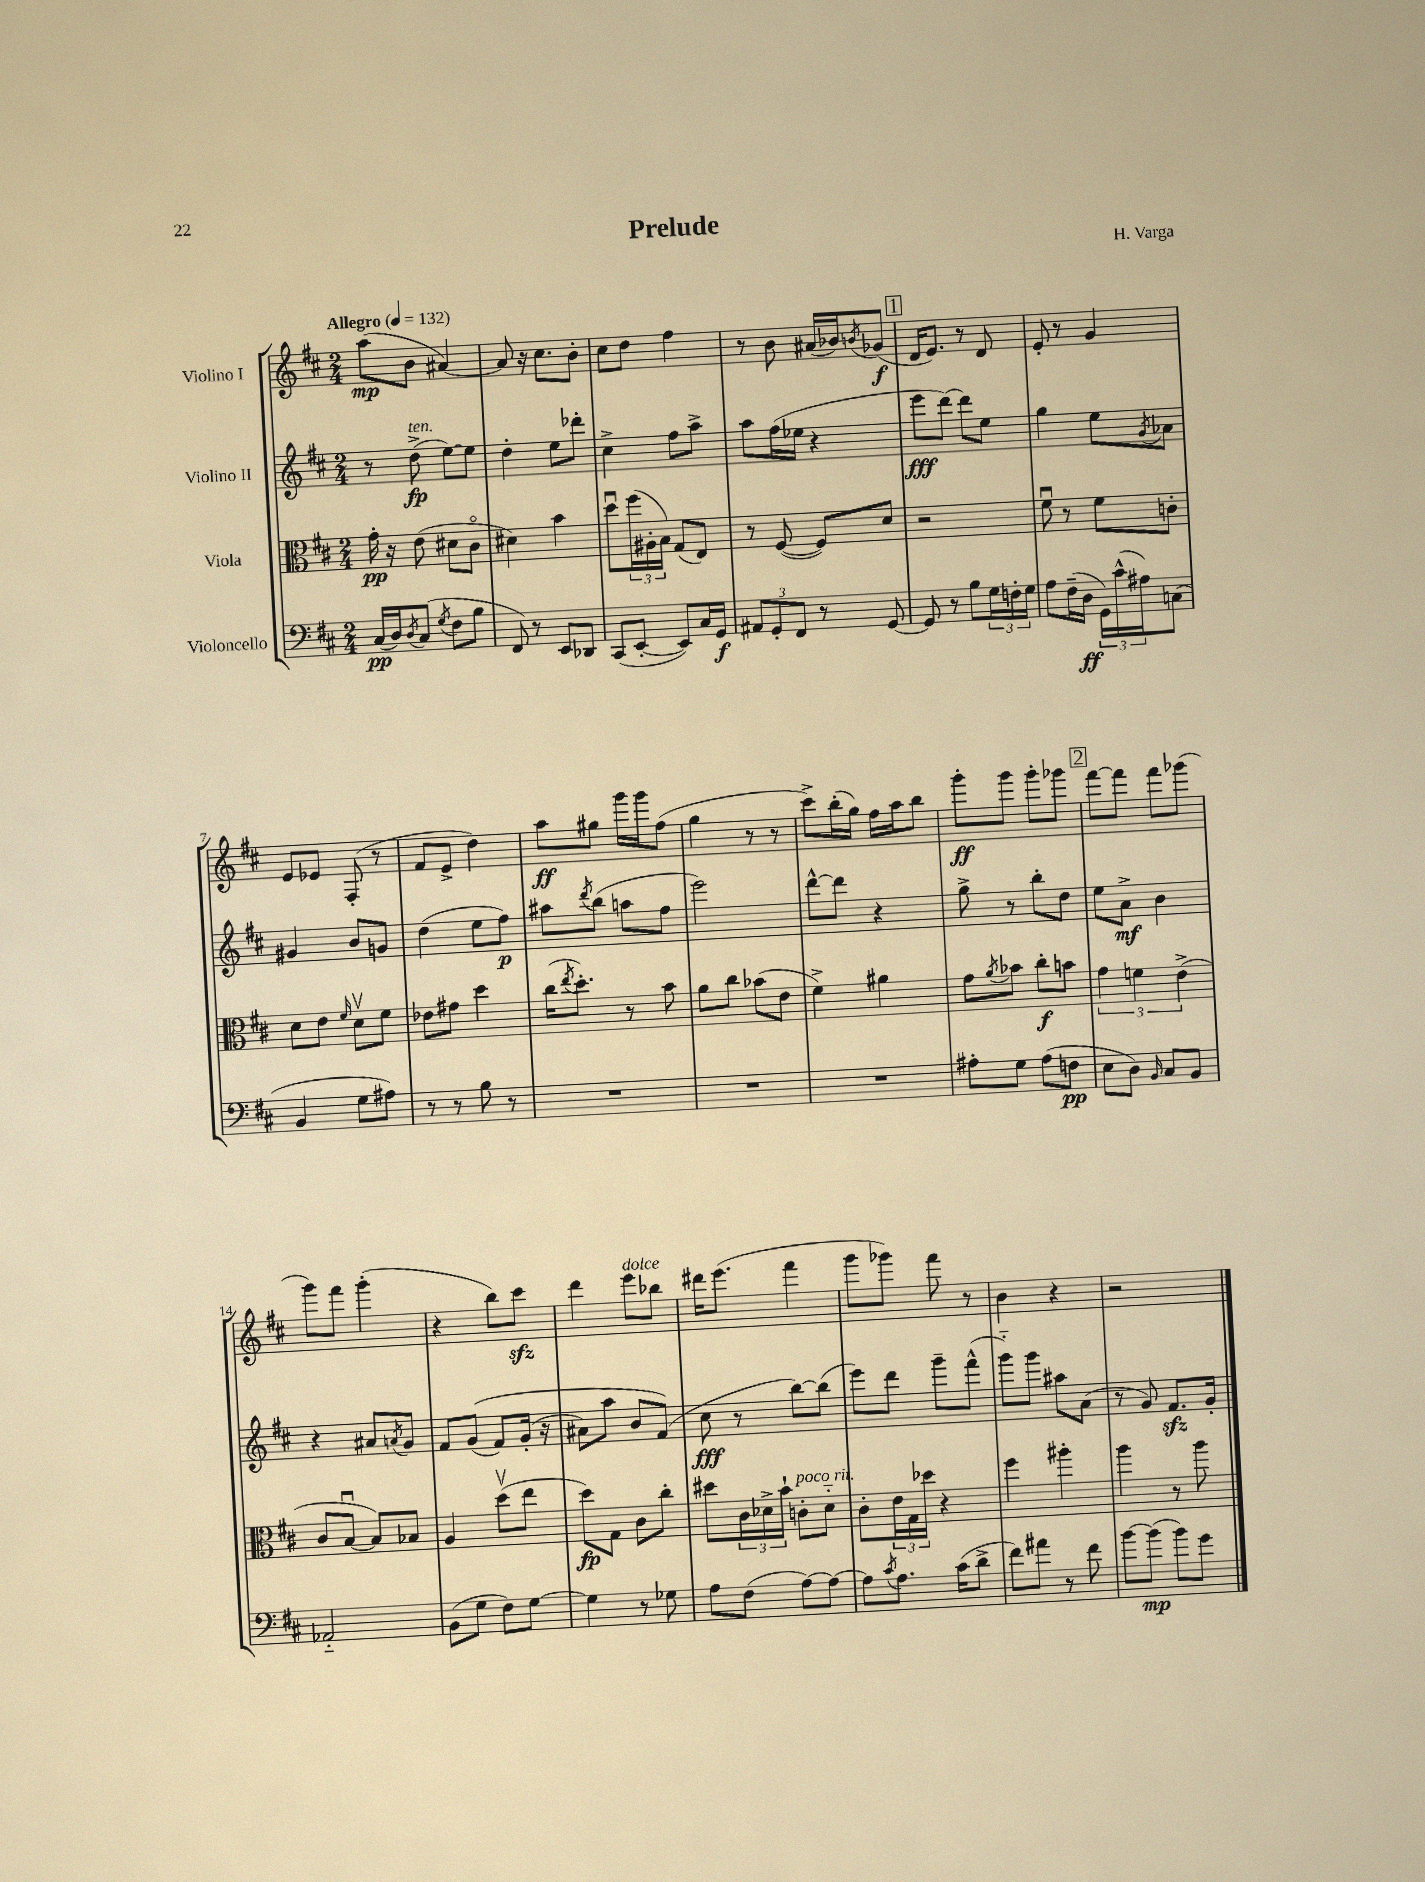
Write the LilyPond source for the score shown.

\header { title = "Prelude" composer = "H. Varga" }
<<
\new StaffGroup <<
\new Staff = "s0" \with { instrumentName = "Violino I" } {
    \clef treble \key d \major \numericTimeSignature \time 2/4 \tempo "Allegro" 4 = 132
    a''8\mp( b'8 ais'4~) |
    ais'8 r16 cis''8. b'8-. |
    cis''8 d''8 fis''4 |
    r8 b'8 ais'16( bes'16) \acciaccatura { b'8 } ges'8\f( |
    \mark \markup { \box "1" } d'16 e'8.) r8 d'8 |
    e'8-. r8 g'4 |
    e'8 ees'8 fis8-.( r8 |
    fis'8 e'8-> d''4) |
    a''8\ff gis''8 g'''16 g'''16 fis''8( |
    g''4 r8 r8 |
    cis'''8->) b''16-.( g''16) fis''16 a''16 b''8 |
    g'''8-.\ff g'''8 g'''8-. ges'''8 |
    \mark \markup { \box "2" } fis'''8~ fis'''8 fis'''8 ges'''8( |
    g'''8) fis'''8 g'''4-.( |
    r4 b''8) cis'''8\sfz |
    d'''4 e'''8^\markup { \italic "dolce" } bes''8 |
    dis'''16 e'''8.( fis'''4 |
    g'''8 ges'''8) fis'''8 r8 |
    b'4 r4 |
    r2 \bar "|." |
}
\new Staff = "s1" \with { instrumentName = "Violino II" } {
    \clef treble \key d \major \numericTimeSignature \time 2/4
    r8 d''8->\fp^\markup { \italic "ten." }( e''8~) e''8 |
    d''4-. e''8 des'''8-. |
    cis''4-> fis''8 a''8-> |
    a''8 fis''16( ees''16 r4 |
    \mark \markup { \box "1" } e'''8\fff d'''8~) d'''8 e''8 |
    g''4 e''8 \acciaccatura { g'8 } aes'8 |
    gis'4 b'8 g'8 |
    d''4( e''8 fis''8\p) |
    ais''8 \acciaccatura { d'''8 } b''8( a''8 fis''8 |
    e'''2) |
    d'''8~-^ d'''8 r4 |
    g''8-> r8 b''8-. d''8 |
    \mark \markup { \box "2" } e''8 a'8->\mf b'4 |
    r4 ais'8 \acciaccatura { a'8 } g'8 |
    fis'8 g'8(\( fis'8) g'16-.( r16 |
    ais'8) a''8 b'8 fis'8(\) |
    cis''8\fff r8 b''8~) b''8( |
    e'''8) d'''8 g'''8-- fis'''8-^( |
    g'''8-_) g'''8 ais''8 a'8( |
    r8 g'8) fis'8.\sfz g'16-. \bar "|." |
}
\new Staff = "s2" \with { instrumentName = "Viola" } {
    \clef alto \key d \major \numericTimeSignature \time 2/4
    g'16-.\pp r16 e'8( dis'8 cis'8\flageolet |
    dis'4) b'4 |
    d''8\downbow \tuplet 3/2 { fis''16( ais16-. b16) } g8( e8) |
    r8 fis8~( fis8) d'8 |
    \mark \markup { \box "1" } r2 |
    fis'8\downbow r8 fis'8 c'8-. |
    d'8 e'8 \grace { fis'16 } d'8\upbow fis'8 |
    ees'8 gis'8 d''4 |
    cis''16( \acciaccatura { e''8 } d''8.-.) r8 b'8 |
    a'8 cis''8 bes'8( e'8 |
    fis'4->) ais'4 |
    g'8 \acciaccatura { a'8 } bes'8 cis''8-.\f b'8 |
    \mark \markup { \box "2" } \tuplet 3/2 { g'4 f'4 e'4->( } |
    cis'8 b8~\downbow b8) bes8 |
    a4 d''8\upbow( e''8 |
    d''8\fp) g8 cis'8 cis''8-. |
    dis''8 \tuplet 3/2 { cis'16 des'16-> b'16-! } c'8-.^\markup { \italic "poco rit." } des'8-_ |
    cis'8-. \tuplet 3/2 { e'16 g16 des''16 } r4 |
    fis''4 ais''4-. |
    a''4 r8 a''8 \bar "|." |
}
\new Staff = "s3" \with { instrumentName = "Violoncello" } {
    \clef bass \key d \major \numericTimeSignature \time 2/4
    cis16\pp( d16) \acciaccatura { d8 } cis8( \acciaccatura { g8 } fis8 b8 |
    fis,8) r8 e,8 des,8 |
    cis,8( e,8~-. e,8) cis16 g,16\f |
    \tuplet 3/2 { ais,8 g,8-. fis,8 } r8 g,8~ |
    \mark \markup { \box "1" } g,8 r8 b8 \tuplet 3/2 { g16 f16-. g16 } |
    a8 fis16--( d16\ff \tuplet 3/2 { g,16) cis'16-^( ais16) } c8( |
    b,4 g8 ais8) |
    r8 r8 b8 r8 |
    R2 |
    R2 |
    R2 |
    ais8-. g8 ais8( f8\pp |
    \mark \markup { \box "2" } e8 d8) \grace { b,16 } cis8 b,8 |
    aes,2-_ |
    b,8( g8 fis8) g8~ |
    g4 r8 ges8 |
    a8 fis8( a8~) a8~ |
    a8 \acciaccatura { cis'8 } a8. cis'16( d'8-> |
    fis'8) ais'8 r8 fis'8 |
    b'8~ b'8\mp( b'8) g'8 \bar "|." |
}
>>
>>
